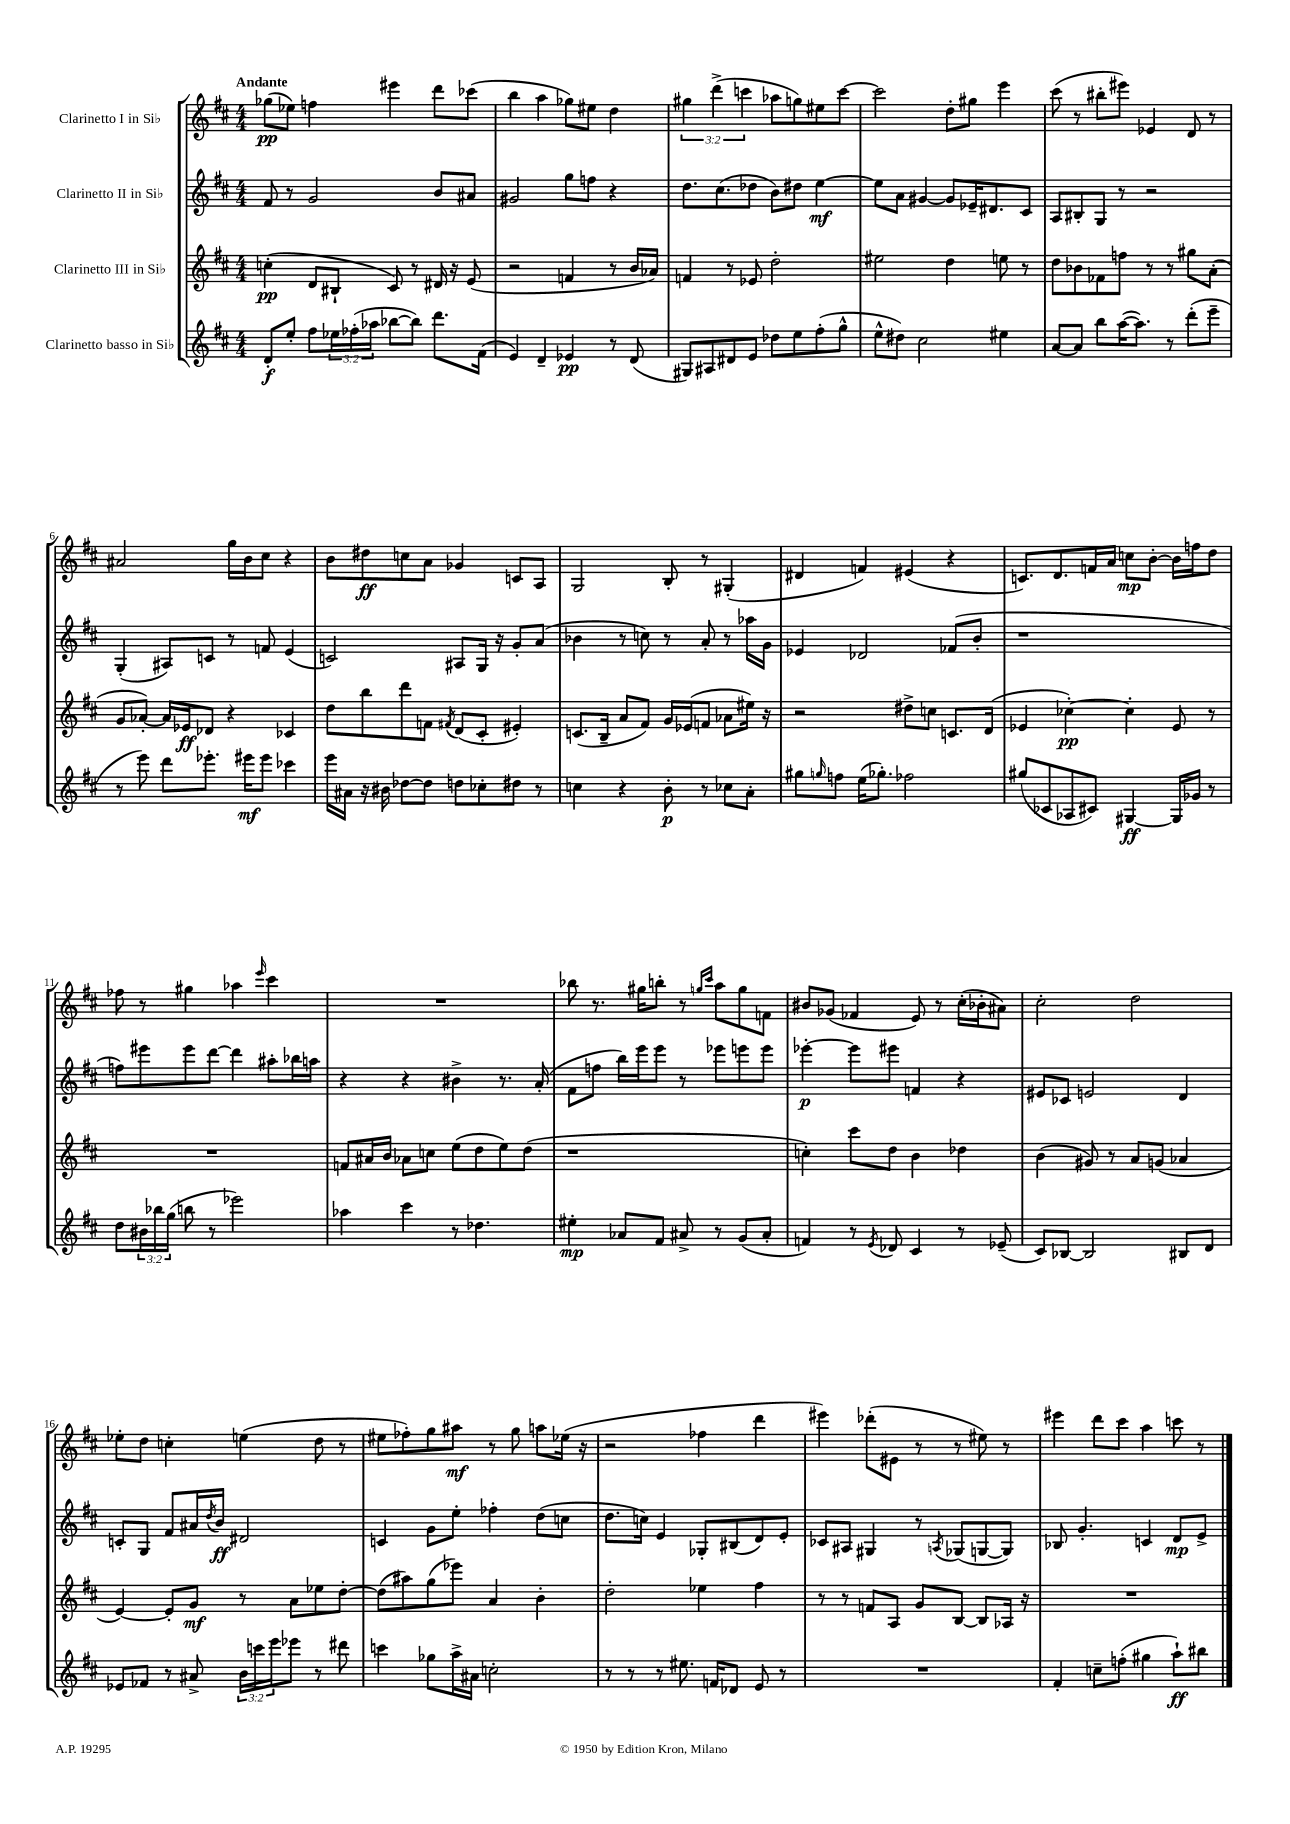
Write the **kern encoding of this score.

**kern	**kern	**kern	**kern
*staff4	*staff3	*staff2	*staff1
*clefG2	*clefG2	*clefG2	*clefG2
*k[f#c#]	*k[f#c#]	*k[f#c#]	*k[f#c#]
*M4/4	*M4/4	*M4/4	*M4/4
8d'/L	(4cc'\	8f#/	(8gg-\L
8ee'/J	.	8r	8ee-\J)
8ff#\L	8d/L	2g/	4ff\
24ee-\L	8B#`/J	.	.
(24ff-'\	.	.	.
24aa-\JJ	.	.	.
[8bb-\L	8c#/)	.	4eee#\
8bb-\]J)	8r	.	.
8.ddd\L	16d#/	8b/L	8ddd\L
.	16r	.	.
.	(8e/	8a#/J	(8ccc-\J
(16f#\Jk	.	.	.
=	=	=	=
4e/)	2r	2g#/	4bb\
4d~/	.	.	4aa\
4e-/	4f/	8gg\L	8gg-\L)
.	.	8ff\J	8ee#\J
8r	8r	4r	4dd\
(8d/	16b/LL	.	.
.	16a-/JJ)	.	.
=	=	=	=
8G#/L)	4f/	8.dd\L	6gg#\
8A#/	.	.	.
.	.	.	(6ddd^\
.	.	(8.cc#\	.
8d#/	8r	.	.
.	.	.	6ccc\
8e/J	8e-/	8dd-\J	.
8dd-\L	2dd'\	8b\L)	8aa-\L
8ee\	.	8dd#\J	8gg\)
(8ff#'\	.	[4ee\	8ee#\
8gg^^\J	.	.	[8ccc\J
=	=	=	=
8ee^^\L	2ee#\	8ee\]L	2ccc\]
8dd#\J)	.	8a\J	.
2cc#\	.	[4g#/	.
.	4dd\	8g#/]L	8dd'\L
.	.	16e-~/K	8gg#\J
.	.	8.d#/	.
4ee#\	8ee\	.	4eee\
.	8r	8c#/J	.
=	=	=	=
[8a/L	8dd\L	8A/L	(8ccc#\
8a/]J	8b-\	8B#'/	8r
8bb\L	8f-\	8G/J	8bb#'\L
([16aa\K	8ff\J	8r	8eee#\J)
8.aa\]J)	.	.	.
.	8r	2r	4e-/
8r	8r	.	.
(8ddd'\L	8gg#\L	.	8d/
8eee~\J	(8a'\J	.	8r
=	=	=	=
8r	8g/L	(4G'/	2a#/
8eee\)	[8a-'/J)	.	.
8ddd\L	16a-/]LL	8A#/L)	.
.	16e-/J	.	.
8.eee-'\J	8d-/J	8c/J	.
.	4r	8r	16gg\LL
16eee#\LK	.	.	16b\J
8eee#\J	.	8f/	8cc#\J
4ccc-\	4c-/	(4e/	4r
=	=	=	=
16eee\LL	8dd\L	2c/)	8b\L
16a#\JJ	.	.	.
16r	8bb\	.	8dd#\
16b#\	.	.	.
[8dd-\L	8ddd\	.	8cc\
8dd-\]J	8f\J	.	8a\J
.	8qf#/	.	.
8dd\L	(8d/L	8A#/L	4g-/
8cc-'\	8c#'/J	16G/Jk	.
.	.	16r	.
8dd#\J	4e#'/)	8g'/L	8c/L
8r	.	(8a/J	8A/J
=	=	=	=
4cc\	(8.c/L	4b-\	2G/
.	16B~/Jk	.	.
4r	8a/L	8r	.
.	8f#/J)	8cc\)	.
8b'\	16g/LL	8r	8B'/
.	(16e-/J	.	.
8r	8f/J	8a'/	8r
8cc-\L	8a-\L	8r	(4G#'/
8a'\J	16ee#\Jk)	16aa-\LL	.
.	16r	16g\JJ	.
=	=	=	=
8gg#\L	2r	4e-/	4d#/
16qqgg/	.	.	.
8ff\J	.	.	.
(16ee\LK	.	2d-/	4f/)
8.gg-'\J)	.	.	.
2ff-\	8dd#^\L	.	(4e#/
.	8cc\J	.	.
.	8.c/L	(8f-/L	4r
.	.	8b'/J	.
.	(16d/Jk	.	.
=	=	=	=
(8gg#/L	4e-/	1r	8.c/L)
8c-/	.	.	.
.	.	.	8.d/
8A-/	[4cc-'\)	.	.
8c#/J)	.	.	16f/L
.	.	.	16a/JJ
[4G#/	4cc-'\]	.	8cc\L
.	.	.	[8b'\J
16G#/]LL	8e-/	.	16b\]LL
16g-/JJ	.	.	16ff\J
8r	8r	.	8dd\J
=	=	=	=
8dd\L	1r	8ff\L)	8ff-\
24b#\L	.	8eee#\	8r
24bb-\	.	.	.
(24gg\JJ	.	.	.
8bb\	.	8eee#\	4gg#\
8r	.	[8ddd\J	.
2eee-\)	.	4ddd\]	4aa-\
.	.	.	16qqeee/
.	.	8aa#'\L	4ccc#\
.	.	16bb-\L	.
.	.	16aa\JJ	.
=	=	=	=
4aa-\	8f/L	4r	1r
.	16a#/L	.	.
.	16b/JJ	.	.
4ccc#\	8a-\L	4r	.
.	8cc\J	.	.
8r	(8ee\L	4b#^\	.
4.dd-\	8dd\	.	.
.	8ee\)	8.r	.
.	(8dd\J	.	.
.	.	(16a'/	.
=	=	=	=
4ee#'\	1r	8f#\L	8bb-\
.	.	8ff\J	8.r
8a-/L	.	16bb\LL)	.
.	.	16eee\J	16gg#\LK
8f#/J	.	8eee\J	8bb'\J
8a#^/	.	8r	8r
.	.	.	16qqgg/LL
.	.	.	16qqccc#/JJ
8r	.	8eee-\L	8aa\L
(8g/L	.	8eee\	8gg\
8a#'/J	.	8eee\J	8f\J
=	=	=	=
4f/)	4cc'\)	[4eee-'\	8b#/L
.	.	.	(8g-/J
8r	8ccc#\L	8eee-\]L	4f-/
8qe/	.	.	.
8d-/	8dd\J	8eee#\J	.
4c#/	4b\	4f/	8e/)
.	.	.	8r
8r	4dd-\	4r	(16cc#'\LL
.	.	.	16b-'\J
(8e-~/	.	.	8a#\J)
=	=	=	=
8c#/L)	(4b\	8e#/L	2cc#'\
[8B-/J	.	8c-/J	.
2B-/]	8g#/)	2e/	.
.	8r	.	.
.	8a/L	.	2dd\
.	(8g/J	.	.
8B#/L	4a-/	4d/	.
8d/J	.	.	.
=	=	=	=
8e-/L	[4e/)	8c'/L	8ee-'\L
8f-/J	.	8G/J	8dd\J
8r	8e'/]L	8f#/L	4cc'\
8a#^/	8g/J	16a#/L	.
.	.	8qdd/	.
.	.	16b/JJ	.
24b\LL	8r	2d#/	(4ee\
24ccc\	.	.	.
24eee\J	.	.	.
8eee-\J	8a\L	.	.
8r	8ee-\	.	8dd\
8ddd#\	[8dd'\J	.	8r
=	=	=	=
4ccc\	(8dd\]L	4c/	8ee#\L
.	8aa#\)	.	8ff-'\)
8gg-\L	(8gg\	8g\L	8gg\
16aa^\L	8eee-\J)	8ee'\J	8aa#\J
16a#\JJ	.	.	.
2cc'\	4a/	4ff-'\	8r
.	.	.	8gg\
.	4b'\	(8dd\L	8aa\L
.	.	8cc\J	(16ee-\Jk
.	.	.	16r
=	=	=	=
8r	2dd'\	8.dd\L	2r
8r	.	.	.
.	.	16cc\Jk)	.
8r	.	4e/	.
8.ee#\	.	.	.
.	4ee-\	8G-'/L	4ff-\
16f/LK	.	.	.
8d-/J	.	(8B#/	.
8e/	4ff#\	8d/)	4ddd\
8r	.	8e'/J	.
=	=	=	=
1r	8r	8c-/L	4eee#\)
.	8r	8A#/J	.
.	8f/L	4G#/	(8ddd-'\L
.	8A/J	.	8e#\J
.	8g/L	8r	8r
.	.	8qA/	.
.	[8B/J	(8G-/L	8r
.	8B/]L	[8G/	8ee#\)
.	16A-/Jk	8G/]J)	8r
.	16r	.	.
=	=	=	=
4f#'/	1r	8B-/	4eee#\
.	.	4.g'/	.
8cc~\L	.	.	8ddd\L
(8ff'\J	.	.	8ccc#\J
4gg#\	.	4c/	4aa\
8aa`\L)	.	8d/L	8ccc\
8bb#\J	.	8e^/J	8r
==	==	==	==
*-	*-	*-	*-
